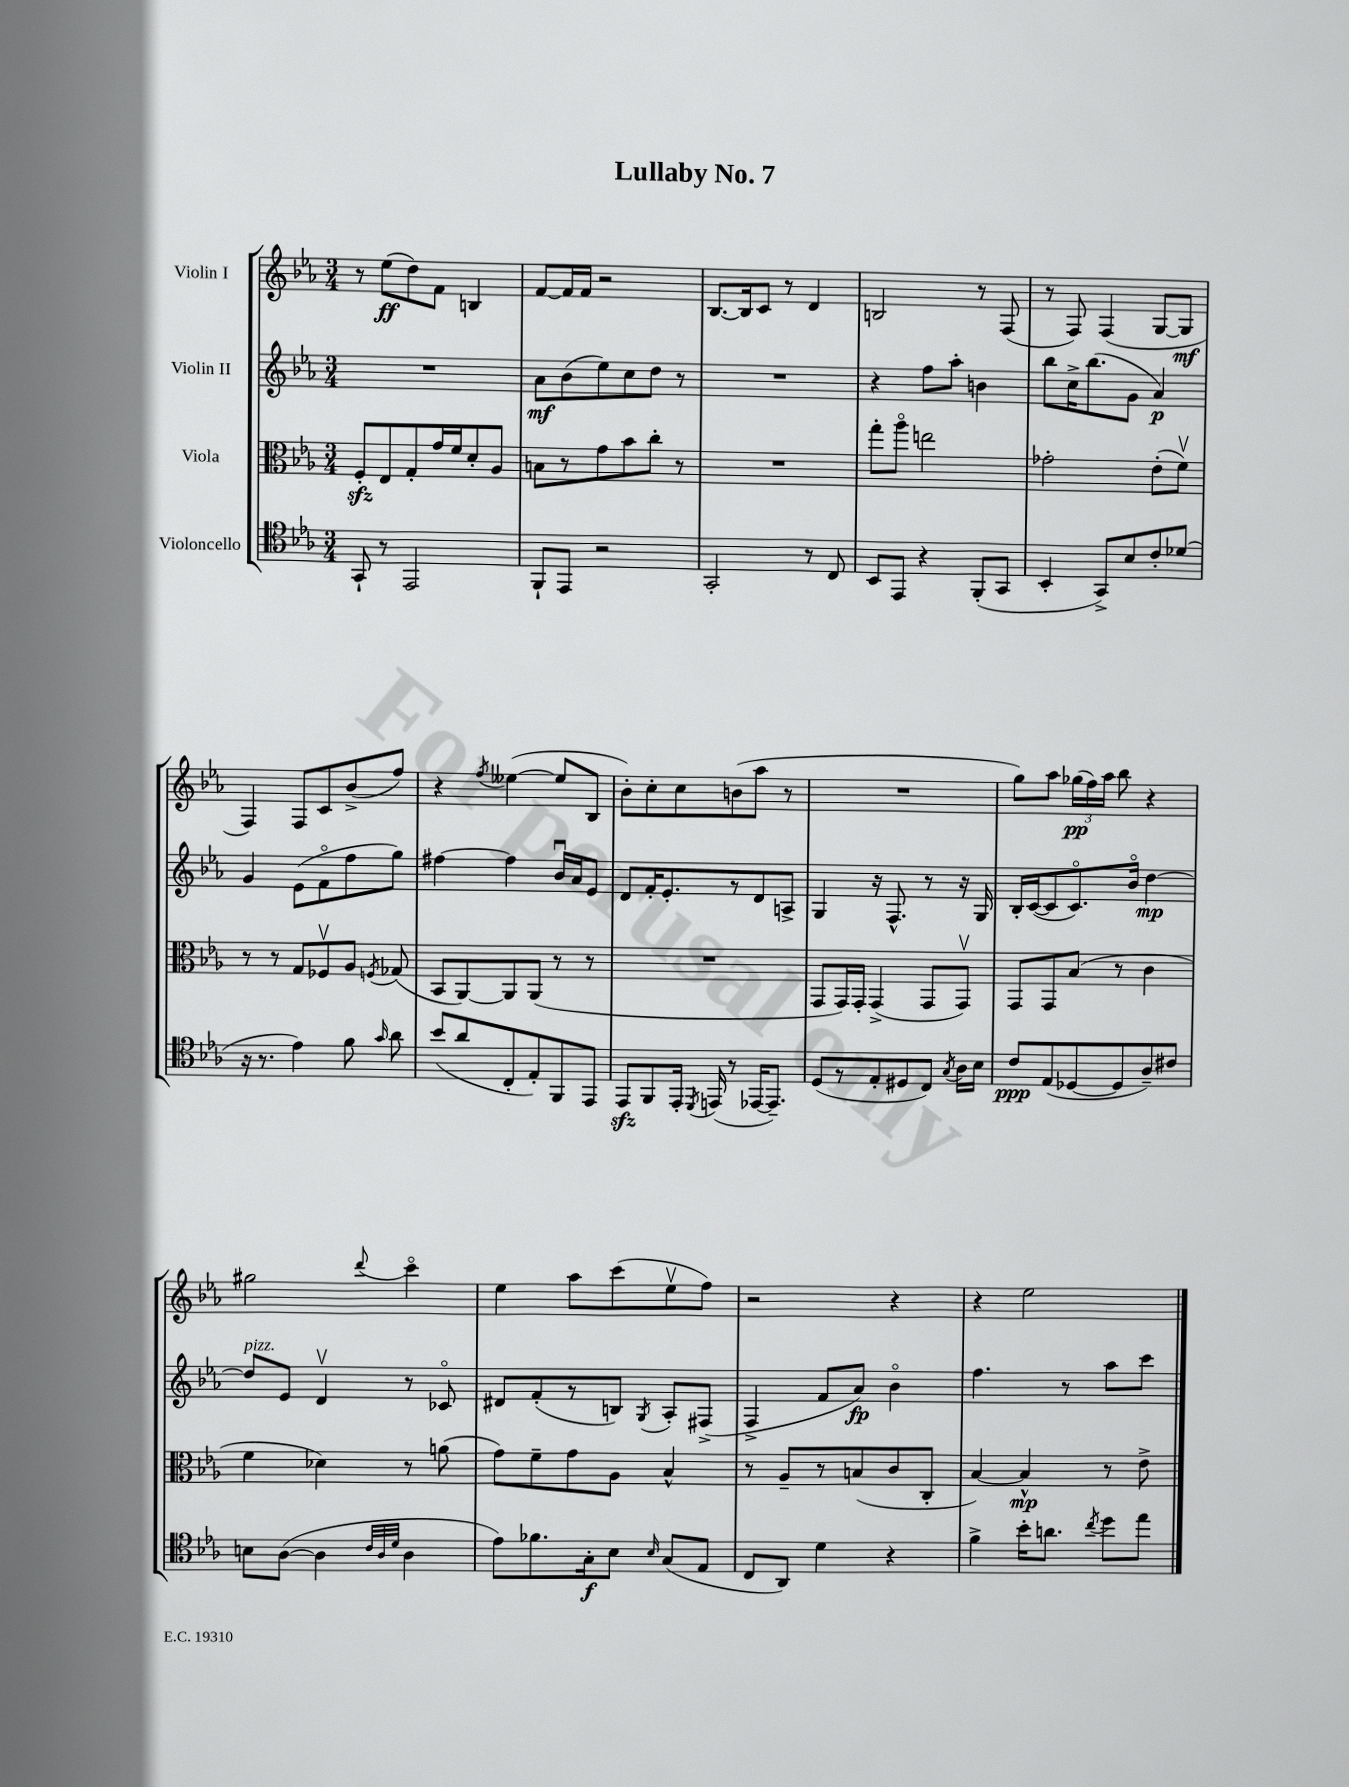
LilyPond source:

\header { title = "Lullaby No. 7" }
<<
\new StaffGroup <<
\new Staff = "s0" \with { instrumentName = "Violin I" } {
    \clef treble \key ees \major \numericTimeSignature \time 3/4
    \autoBeamOff r8 ees''8[\ff( d''8) f'8] b4 |
    f'8[~ f'16 f'16] r2 |
    bes8.[~ bes16 c'8] r8 d'4 |
    b2 r8 f8( |
    r8 f8) f4( g8[~ g8]\mf |
    f4) f8[ c'8 bes'8->( f''8]) |
    r4 \acciaccatura { f''8 } eeses''4~( eeses''8[ bes8] |
    bes'8[-.) c''8-. c''8 b'8( aes''8] r8 |
    R2. |
    g''8[) aes''8] \tuplet 3/2 { ges''16[\pp( f''16) aes''16] } bes''8 r4 |
    gis''2 \appoggiatura { d'''8 } c'''4\flageolet |
    ees''4 aes''8[ c'''8( ees''8\upbow f''8]) |
    r2 r4 |
    r4 ees''2 \bar "|." |
}
\new Staff = "s1" \with { instrumentName = "Violin II" } {
    \clef treble \key ees \major \numericTimeSignature \time 3/4
    \autoBeamOff R2. |
    aes'8[\mf bes'8( ees''8) c''8 d''8] r8 |
    R2. |
    r4 f''8[ aes''8]-. b'4 |
    bes''8[ c''16-> bes''8.( g'8] aes'4\p) |
    g'4 ees'8[( f'8\flageolet f''8 g''8]) |
    fis''4~ fis''4 bes'16[\downbow aes'16 ees'8] |
    d'8[ f'16-. ees'8.-. r8 d'8 a8]-> |
    g4 r16 f8.-^ r8 r16 g16 |
    bes16[-. c'16~( c'8 c'8.\flageolet) bes'16]\flageolet d''4~\mp |
    d''8[^\markup { \italic "pizz." } ees'8] d'4\upbow r8 ces'8\flageolet |
    dis'8[ f'8-.( r8 b8]) \acciaccatura { g8 } aes8[-. fis8]->( |
    f4-> f'8[ aes'8]\fp) bes'4\flageolet |
    f''4. r8 aes''8[ c'''8] \bar "|." |
}
\new Staff = "s2" \with { instrumentName = "Viola" } {
    \clef alto \key ees \major \numericTimeSignature \time 3/4
    \autoBeamOff f8[-.\sfz ees8 g8-. g'16 f'16 d'8-. aes8] |
    b8[ r8 g'8 bes'8 c''8]-. r8 |
    R2. |
    g''8[-. aes''8]\flageolet e''2 |
    ges'2-. ees'8[-.( f'8]\upbow) |
    r8 r8 g8[ fes8\upbow aes8] \acciaccatura { f8 } ges8( |
    bes,8[ aes,8~) aes,8 aes,8]( r8 r8 |
    R2. |
    g,8[ g,16) g,16]-. g,4->( g,8[ g,8]\upbow) |
    g,8[ g,8 bes8]( r8 c'4 |
    f'4 des'4) r8 a'8( |
    g'8[) f'8-- g'8 aes8] bes4-^ |
    r8 aes8[-- r8 b8( c'8 c8]-. |
    bes4~) bes4-^\mp r8 ees'8-> \bar "|." |
}
\new Staff = "s3" \with { instrumentName = "Violoncello" } {
    \clef tenor \key ees \major \numericTimeSignature \time 3/4
    \autoBeamOff g,8-! r8 ees,2 |
    f,8[-! ees,8] r2 |
    g,2-. r8 c8 |
    bes,8[ ees,8] r4 f,8[-.( g,8] |
    bes,4-. g,8[->) bes8 c'8-. des'8]( |
    r16 r8. ees'4) f'8 \grace { g'16 } aes'8 |
    bes'8[( aes'8 c8-. ees8-.) f,8 ees,8] |
    ees,8[\sfz f,8 ees,16]-. \acciaccatura { d,8 } e,16( r8 ees,16[~ ees,8.]--) |
    d8[( r8 ees8-. dis8 c8]) \acciaccatura { g8 } aes16[ bes16] |
    c'8[\ppp ees8( des8~ des8 aes8--) cis'8] |
    b8[ aes8]~( aes4 \grace { c'32[ aes32 d'32] } aes4 |
    ees'8[) fes'8. g16-.\f bes8] \grace { bes16 } g8[( ees8] |
    c8[ aes,8]) d'4 r4 |
    f'4-> bes'16[-. a'8.] \acciaccatura { c''8 } d''8[ ees''8] \bar "|." |
}
>>
>>
\layout { \context { \Score \remove "Bar_number_engraver" } }
